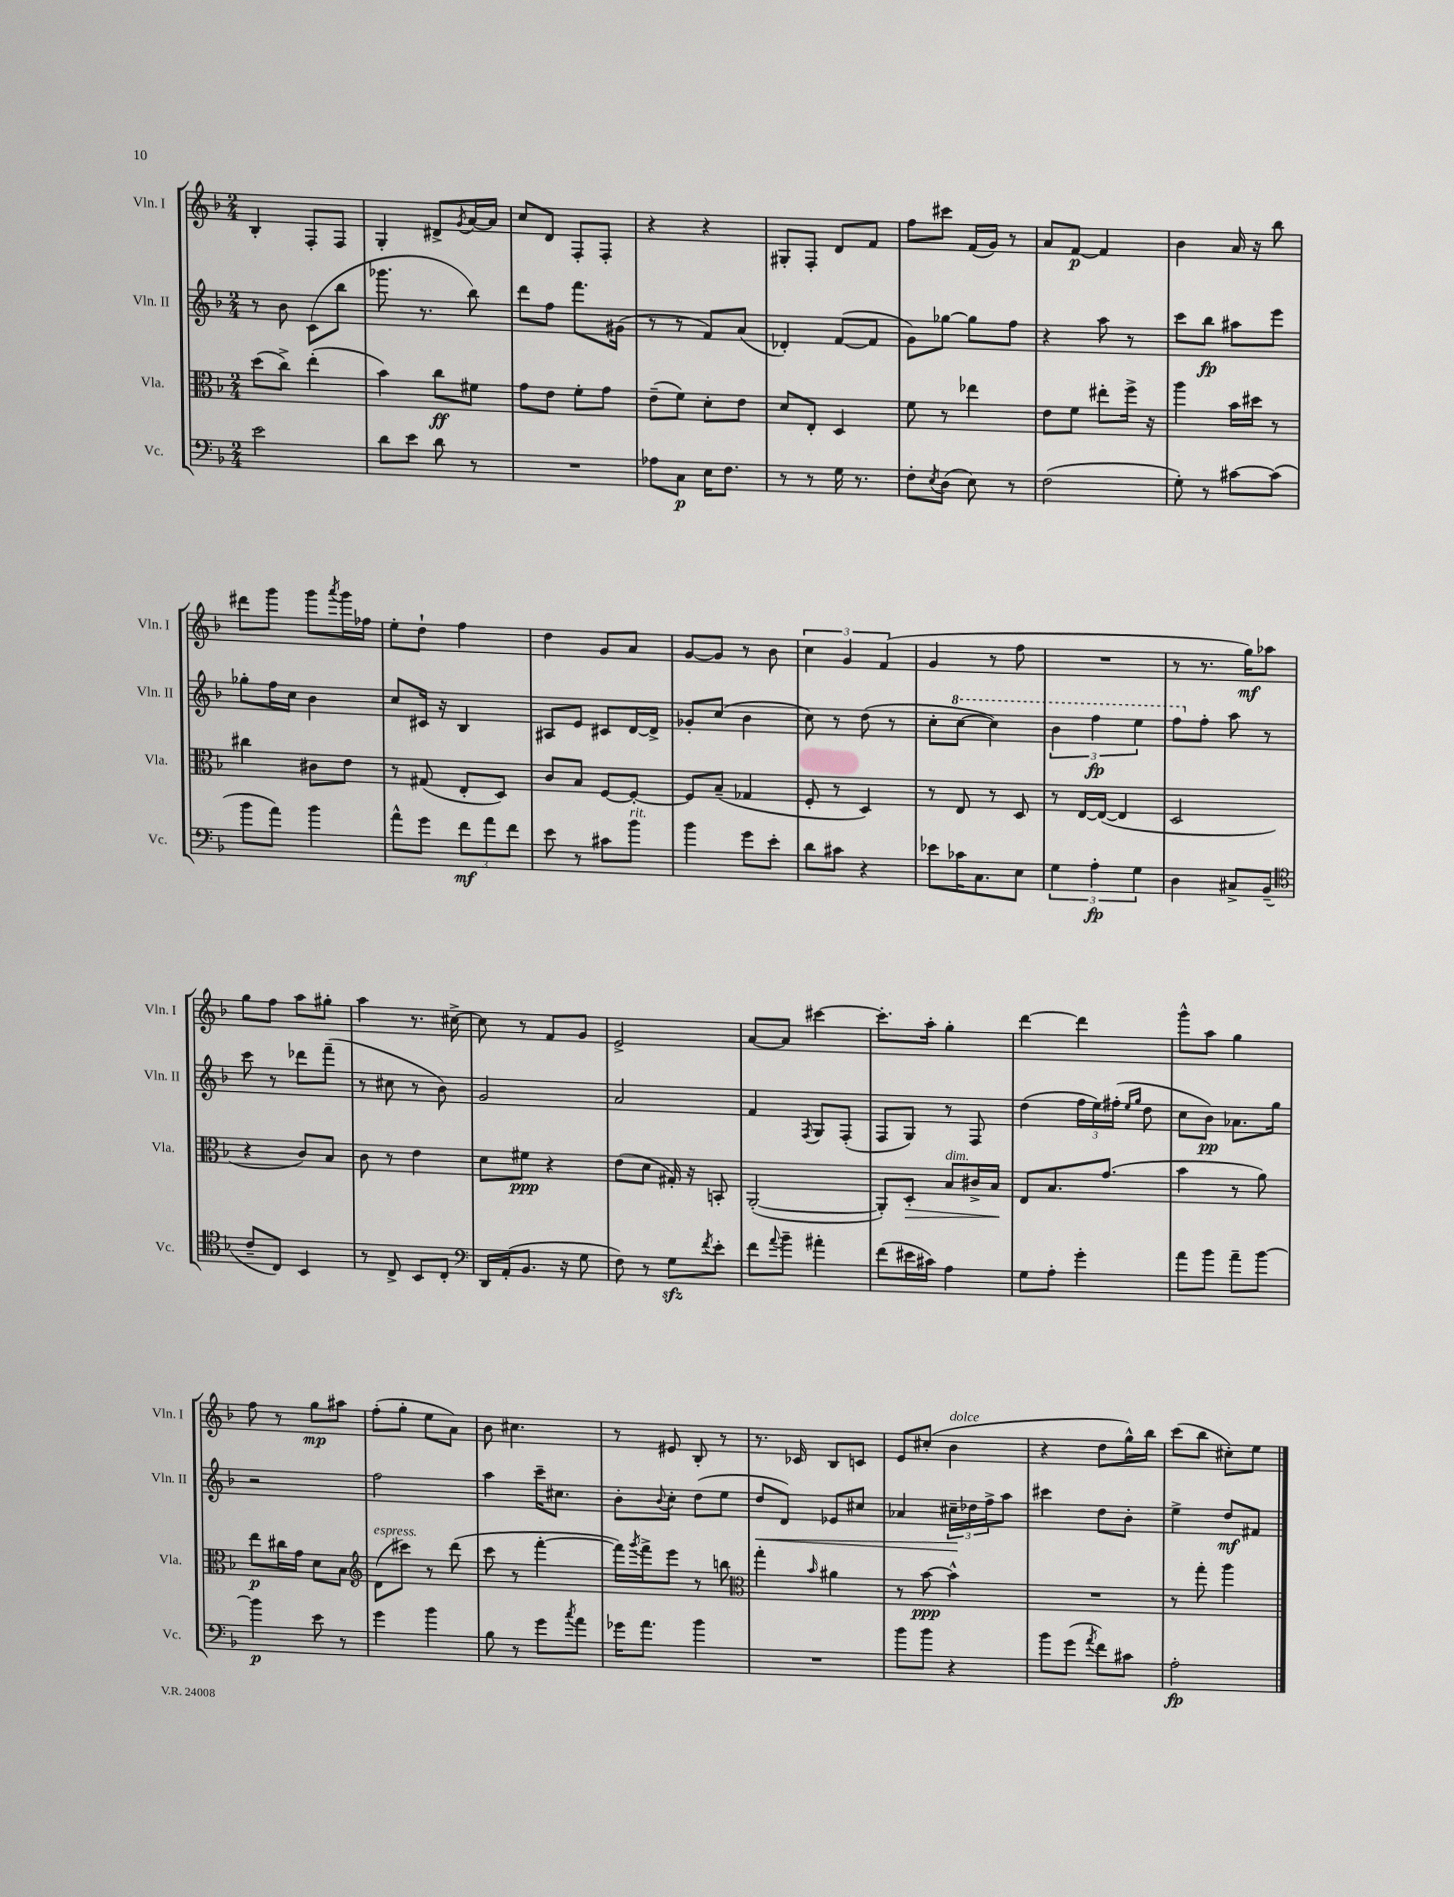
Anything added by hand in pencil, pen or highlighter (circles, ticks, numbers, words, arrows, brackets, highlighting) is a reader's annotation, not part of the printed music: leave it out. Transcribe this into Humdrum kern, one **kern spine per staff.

**kern	**dynam	**kern	**dynam	**kern	**dynam	**kern	**dynam
*part4	*part4	*part3	*part3	*part2	*part2	*part1	*part1
*staff4	*staff4	*staff3	*staff3	*staff2	*staff2	*staff1	*staff1
*I"Vc.	*	*I"Vla.	*	*I"Vln. II	*	*I"Vln. I	*
*I'Vc.	*	*I'Vla.	*	*I'Vln. II	*	*I'Vln. I	*
*clefF4	*	*clefC3	*	*clefG2	*	*clefG2	*
*k[b-]	*	*k[b-]	*	*k[b-]	*	*k[b-]	*
*M2/4	*	*M2/4	*	*M2/4	*	*M2/4	*
=11	=11	=11	=11	=11	=11	=11	=11
2e\	.	(8dd\L	.	8r	.	4B-'/	.
.	.	8cc^\J)	.	8b-\	.	.	.
.	.	(4ee'\	.	(8c\L	.	8F'/L	.
.	.	.	.	8bb-\J	.	8F/J	.
=12	=12	=12	=12	=12	=12	=12	=12
8d\L	.	4b-\)	.	8.ggg-X\	.	4G'/	.
8e\J	.	.	.	.	.	.	.
.	.	.	.	8.r	.	.	.
8d\	.	8cc\L	ff	.	.	8d#X^/L	.
.	.	.	.	.	.	8qg/	.
8r	.	8f#X\J	.	8bb-\)	.	[16a/L	.
.	.	.	.	.	.	16a/JJ]	.
=13	=13	=13	=13	=13	=13	=13	=13
2r	.	8g\L	.	8ddd\L	.	8cc/L	.
.	.	8e\J	.	8ff\J	.	8d/J	.
.	.	8f'\L	.	8.fff\L	.	8F'/L	.
.	.	8g\J	.	.	.	8F'/J	.
.	.	.	.	(16g#X\Jk	.	.	.
=14	=14	=14	=14	=14	=14	=14	=14
8A-X\L	.	(8e~\L	.	8r	.	4r	.
8C\J	p	8f\J)	.	8r	.	.	.
16E\KL	.	8d'\L	.	8f/L)	.	4r	.
8.F\J	.	.	.	.	.	.	.
.	.	8e\J	.	(8a/J	.	.	.
=15	=15	=15	=15	=15	=15	=15	=15
8r	.	8d/L	.	4d-X'/)	.	8G#X'/L	.
8r	.	8E'/J	.	.	.	8F'/J	.
16G\	.	4D/	.	([8f/L	.	8d/L	.
8.r	.	.	.	.	.	.	.
.	.	.	.	8f/J]	.	8f/J	.
=16	=16	=16	=16	=16	=16	=16	=16
8F'\L	.	8f\	.	8g\L)	.	8ff\L	.
8qE/	.	.	.	.	.	.	.
(8D\J	.	8r	.	[8gg-X\J	.	8ccc#X\J	.
8E\)	.	4ee-X\	.	8gg-\L]	.	(16f/LL	.
.	.	.	.	.	.	16g/JJ)	.
8r	.	.	.	8ff\J	.	8r	.
=17	=17	=17	=17	=17	=17	=17	=17
(2F\	.	8e\L	.	4r	.	8a/L	.
.	.	8f\J	.	.	.	[8f/J	p
.	.	8ee#X'\L	.	8aa\	.	4f/]	.
.	.	16ff^\Jk	.	8r	.	.	.
.	.	16r	.	.	.	.	.
=18	=18	=18	=18	=18	=18	=18	=18
8G'\)	.	4aa\	.	8ccc\L	.	4b-\	.
8r	.	.	.	8bb-\J	fp	.	.
[8c#X\L	.	16b-\LL	.	8aa#X\L	.	16a/	.
.	.	16dd#X\JJ	.	.	.	16r	.
(8c#\J]	.	8r	.	8eee\J	.	8bb-\	.
!!LO:LB:g=z
=19	=19	=19	=19	=19	=19	=19	=19
8b-\L	.	4cc#X\	.	8gg-X'\L	.	8ddd#X\L	.
8a\J)	.	.	.	16ff\L	.	8ggg\J	.
.	.	.	.	16cc\JJ	.	.	.
4b-\	.	8c#X\L	.	4b-\	.	8ggg\L	.
.	.	.	.	.	.	8qaaa/	.
.	.	8e\J	.	.	.	16ggg\L	.
.	.	.	.	.	.	16ff-X\JJ	.
=20	=20	=20	=20	=20	=20	=20	=20
8a^^\L	.	8r	.	8cc/L	.	8ee'\L	.
8g\J	.	(8G#X/	.	16c#X/Jk	.	8dd`\J	.
.	.	.	.	16r	.	.	.
12f\L	mf	8E'/L	.	4B-/	.	4ff\	.
12a\	.	.	.	.	.	.	.
.	.	8D/J)	.	.	.	.	.
12f\J	.	.	.	.	.	.	.
=21	=21	=21	=21	=21	=21	=21	=21
8e\	.	8c/L	.	8A#X/L	.	4dd\	.
8r	.	8B-/J	.	8e/J	.	.	.
8c#X\L	.	[8F/L	.	8c#X/L	.	8g/L	.
!LO:TX:a:i:t=rit.	!	!	!	!	!	!	!
8b-\J	.	8F'/J_	.	[16d/L	.	8a/J	.
.	.	.	.	16d^/JJ]	.	.	.
=22	=22	=22	=22	=22	=22	=22	=22
4b-\	.	8F/L]	.	8g-X'/L	.	[8g/L	.
.	.	(8B-~/J	.	(8cc/J	.	8g/J]	.
8g\L	.	4G-X/	.	4b-\	.	8r	.
8e'\J	.	.	.	.	.	8b-\	.
=23	=23	=23	=23	=23	=23	=23	=23
8d\L	.	8F'/	.	8cc\)	.	6cc\	.
8c#X\J	.	8r	.	8r	.	.	.
.	.	.	.	.	.	6g/	.
4r	.	4D/)	.	(8dd\	.	.	.
.	.	.	.	.	.	(6f/	.
.	.	.	.	8r	.	.	.
=24	=24	=24	=24	=24	=24	=24	=24
8e-X\L	.	8r	.	8cc'\L	.	4g/	.
*	*	*	*	*8va	*	*	*
16c-X\K	.	8E/	.	[8ccc\J	.	.	.
8.C\	.	.	.	.	.	.	.
.	.	8r	.	4ccc\])	.	8r	.
8E\J	.	8D/	.	.	.	8ff\	.
=25	=25	=25	=25	=25	=25	=25	=25
6G\	.	8r	.	6bb-\	.	2r	.
.	.	[16E/LL	.	.	.	.	.
6A'\	fp	.	.	6fff\	fp	.	.
.	.	(16E/JJ_	.	.	.	.	.
.	.	4E/]	.	.	.	.	.
6G\	.	.	.	6eee\	.	.	.
=26	=26	=26	=26	=26	=26	=26	=26
4D\	.	2D/	.	8fff\L	.	8r	.
*	*	*	*	*X8va	*	*	*
.	.	.	.	8ff'\J	.	8.r	.
8C#X^/L	.	.	.	8aa\	.	.	.
.	.	.	.	.	.	16gg\KL)	mf
(8BB-~/J	.	.	.	8r	.	8aa-X\J	.
!!LO:LB:g=z
=27	=27	=27	=27	=27	=27	=27	=27
*clefC4	*	*	*	*	*	*	*
8c~/L	.	4r	.	8ccc\	.	8gg\L	.
8C/J)	.	.	.	8r	.	8ff\J	.
4BB-/	.	8c/L)	.	8ddd-X\L	.	8aa\L	.
.	.	8B-/J	.	(8fff~\J	.	8gg#X'\J	.
=28	=28	=28	=28	=28	=28	=28	=28
8r	.	8c\	.	8r	.	4aa\	.
8C^/	.	8r	.	8cc#X\	.	.	.
8BB-/L	.	4e\	.	8r	.	8.r	.
8C'/J	.	.	.	8b-\)	.	.	.
.	.	.	.	.	.	[16cc#X^\	.
=29	=29	=29	=29	=29	=29	=29	=29
*clefF4	*	*	*	*	*	*	*
16DD/LL	.	8d\L	.	2g/	.	8cc#\]	.
(16AA'/J	.	.	.	.	.	.	.
8.BB-/J	.	8f#X\J	ppp	.	.	8r	.
.	.	4r	.	.	.	8f/L	.
16r	.	.	.	.	.	.	.
8G\	.	.	.	.	.	8g/J	.
=30	=30	=30	=30	=30	=30	=30	=30
8F\)	.	(8e\L	.	2a/	.	2e^/	.
8r	.	8d\J	.	.	.	.	.
8Gzz\L	.	16G#X'/)	.	.	.	.	.
.	.	16r	.	.	.	.	.
8qf/	.	.	.	.	.	.	.
8e'\J	.	8BBn'/	.	.	.	.	.
=31	=31	=31	=31	=31	=31	=31	=31
8f\L	.	([2AA'/	.	4f/	.	[8a/L	.
8qqa/	.	.	.	.	.	.	.
8b-~\J	.	.	.	.	.	8a/J]	.
.	.	.	.	8qF/	.	.	.
4a#X'\	.	.	.	8G/L	.	[4ccc#X\	.
.	.	.	.	(8F'/J	.	.	.
=32	=32	=32	=32	=32	=32	=32	=32
(8f\L	.	8AA'/L])	.	8F/L	.	8.ccc#'\L]	.
!	!	!	!LO:HP:b	!	!	!	!
16e#X\L	.	8D'/J	>	8G/J)	.	.	.
16c#X\JJ)	.	.	.	.	.	16aa'\Jk	.
!	!	!LO:TX:a:i:t=dim.	!	!	!	!	!
4A\	.	8B-/L	.	8r	.	4gg'\	.
.	.	16c#X^/L	.	8F/	.	.	.
.	.	16B-/JJ	.	.	.	.	.
.	.	.	]	.	.	.	.
=33	=33	=33	=33	=33	=33	=33	=33
8G\L	.	8E/L	.	(4dd\	.	[4ddd\	.
8A'\J	.	8.B-/	.	.	.	.	.
4g'\	.	.	.	24ff\LL	.	4ddd\]	.
.	.	.	.	24ee\)	.	.	.
.	.	(8.g/J	.	.	.	.	.
.	.	.	.	(24ff#X'\JJ	.	.	.
.	.	.	.	16qqee/LL	.	.	.
.	.	.	.	16qqgg/JJ	.	.	.
.	.	.	.	8dd\	.	.	.
=34	=34	=34	=34	=34	=34	=34	=34
8a\L	.	4b-\	.	8cc\L	.	8ggg^^\L	.
8b-\J	.	.	.	8b-\J)	pp	8aa\J	.
8a~\L	.	8r	.	8.a-X\L	.	4gg\	.
[8b-\J	.	8a\)	.	.	.	.	.
.	.	.	.	16gg\Jk	.	.	.
!!LO:LB:g=z
=35	=35	=35	=35	=35	=35	=35	=35
4b-\]	p	8ee\L	p	2r	.	8ff\	.
.	.	16cc#X\L	.	.	.	8r	.
.	.	16g\JJ	.	.	.	.	.
8e\	.	8d\L	.	.	.	8gg\L	mp
8r	.	8B-\J	.	.	.	8aa#X\J	.
=36	=36	=36	=36	=36	=36	=36	=36
*	*	*clefG2	*	*	*	*	*
!	!	!LO:TX:a:i:t=espress.	!	!	!	!	!
4g\	.	(8d\L	.	2ff\	.	(8ff'\L	.
.	.	8ccc#X\J)	.	.	.	8gg'\J	.
4b-\	.	8r	.	.	.	8ee\L	.
.	.	(8ddd\	.	.	.	8a\J)	.
=37	=37	=37	=37	=37	=37	=37	=37
8B-\	.	8ccc\	.	4aa\	.	8b-\	.
8r	.	8r	.	.	.	4.cc#X\	.
8g\L	.	[4fff'\	.	16ccc~\KL	.	.	.
.	.	.	.	8.cc#X\J	.	.	.
8qcc/	.	.	.	.	.	.	.
8a\J	.	.	.	.	.	.	.
=38	=38	=38	=38	=38	=38	=38	=38
16g-X\KL	.	16fff\LL])	.	8b-'\L	.	8r	.
.	.	8qggg/	.	.	.	.	.
8.a\J	.	16fff^\J	.	.	.	.	.
.	.	.	.	8qqb-/	.	.	.
.	.	8eee\J	.	8cc'\J	.	8e#X/	.
4b-\	.	8r	.	(8dd\L	.	8B-'/	.
.	.	8bbn\	.	8ee\J	.	8r	.
=39	=39	=39	=39	=39	=39	=39	=39
*	*	*clefC3	*	*	*	*	*
!	!	!	!	!	!LO:HP:b	!	!
2r	.	4gg'\	.	8dd/L	<	8.r	.
.	.	.	.	8d/J)	.	.	.
.	.	.	.	.	.	16c-X/	.
.	.	16qqb-/	.	.	.	.	.
.	.	4a#X\	.	8e-X/L	.	8B-/L	.
.	.	.	.	8cc#X/J	.	8cn/J	.
=40	=40	=40	=40	=40	=40	=40	=40
8b-\L	.	8r	.	4a-X/	.	8e/L	.
8b-\J	.	[8b-\	ppp	.	.	(8cc#X'/J	.
!	!	!	!	!	!	!LO:TX:a:i:t=dolce	!
4r	.	4b-^^\]	.	24cc#X~\LL	.	4b-\	.
.	.	.	.	24dd-X\	[	.	.
.	.	.	.	24ff^\J	.	.	.
.	.	.	.	8aa\J	.	.	.
=41	=41	=41	=41	=41	=41	=41	=41
8b-\L	.	2r	.	4ccc#X\	.	4r	.
(8g\J	.	.	.	.	.	.	.
8qa/	.	.	.	.	.	.	.
8f\L)	.	.	.	8dd\L	.	8dd\L	.
8c#X\J	.	.	.	8b-'\J	.	16gg^^\L)	.
.	.	.	.	.	.	16bb-\JJ	.
=42	=42	=42	=42	=42	=42	=42	=42
2A'\	fp	8r	.	4ee^\	.	(8ccc\L	.
.	.	8gg'\	.	.	.	8bb-\J	.
.	.	4aa\	.	8dd/L	mf	8cc#X'\L)	.
.	.	.	.	8f#X/J	.	8ee\J	.
==	==	==	==	==	==	==	==
*-	*-	*-	*-	*-	*-	*-	*-
